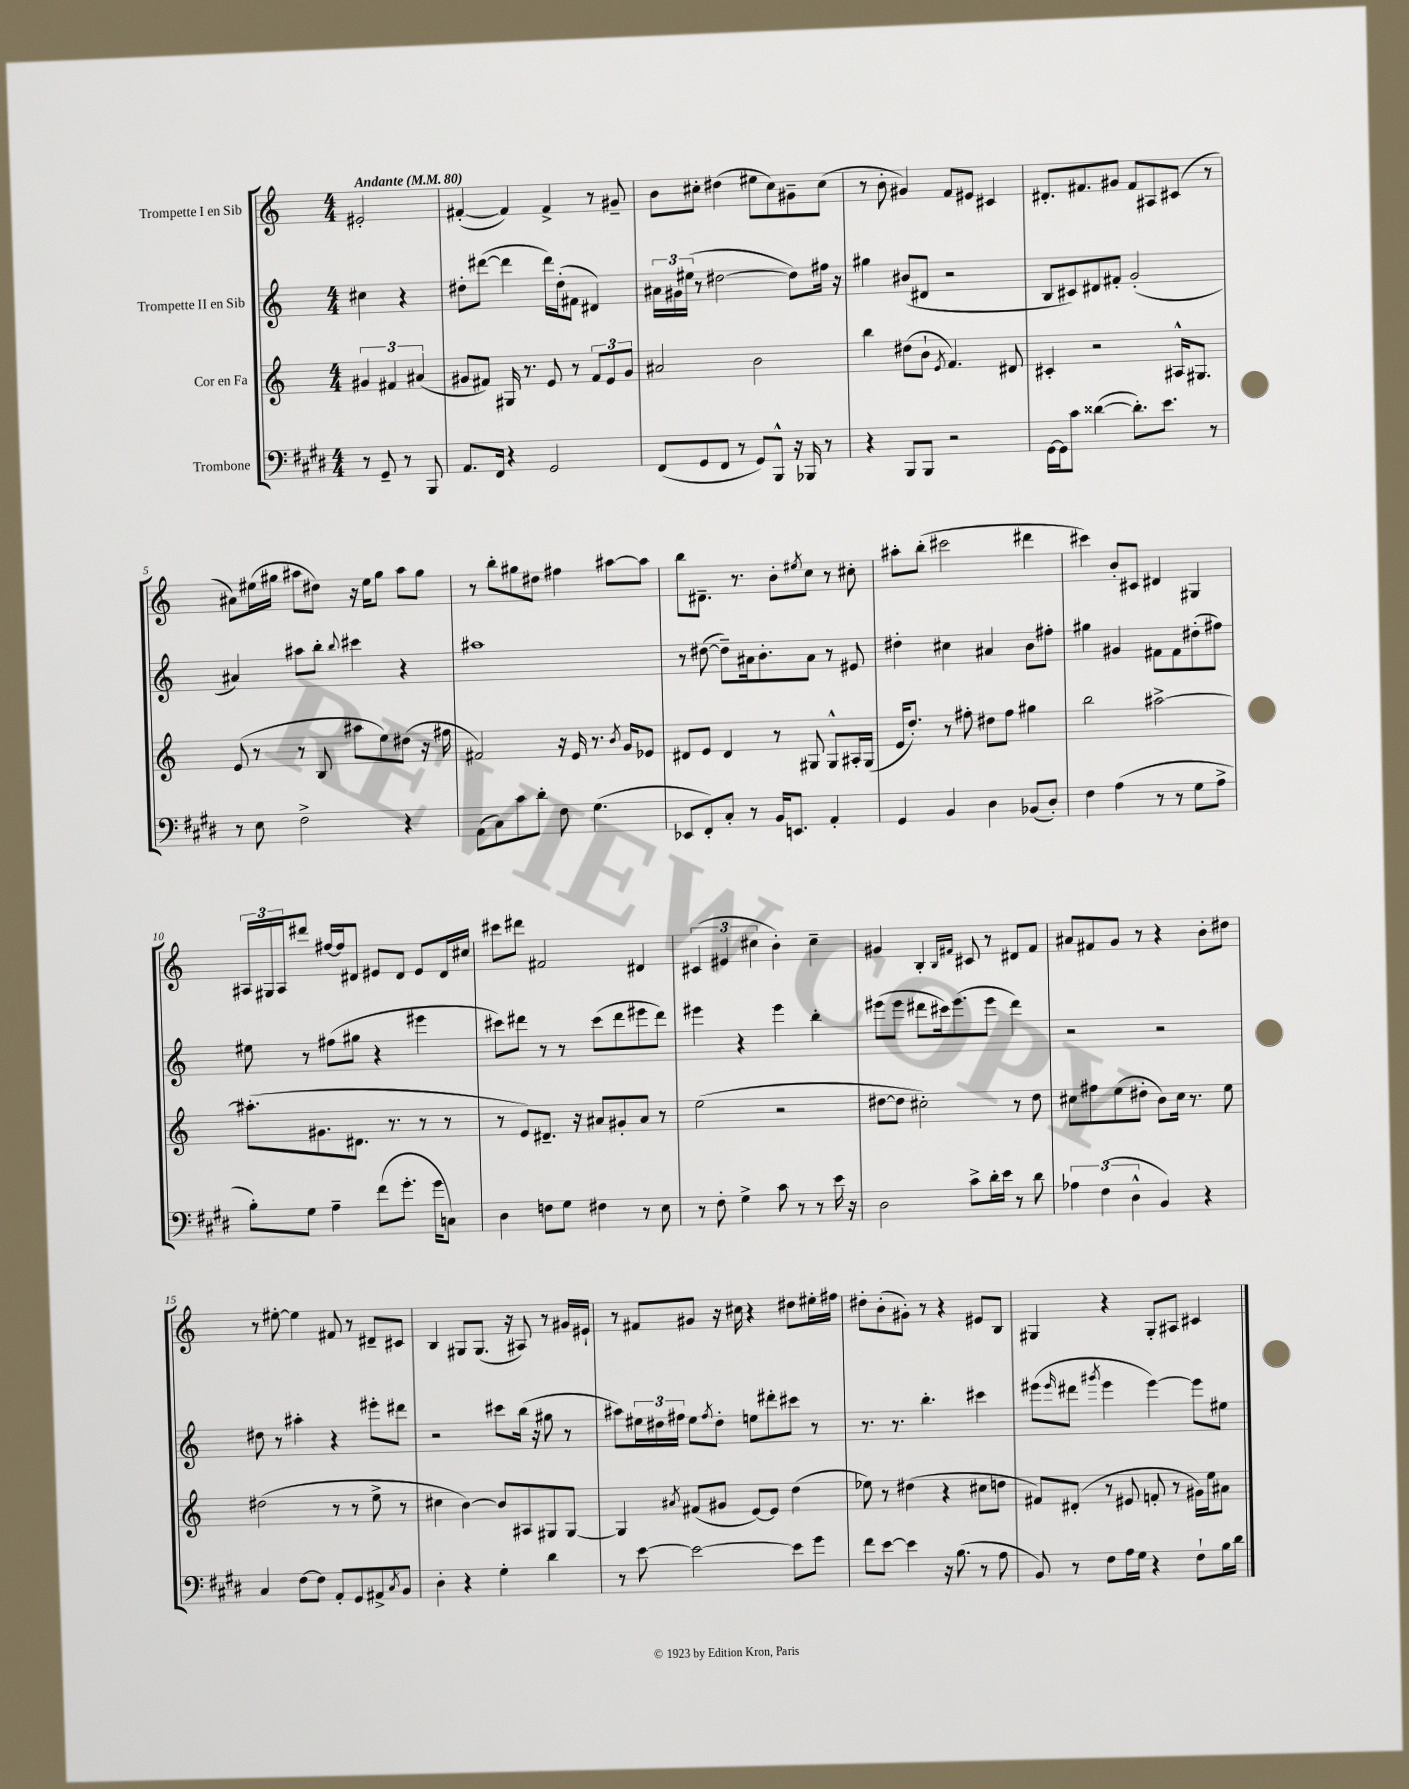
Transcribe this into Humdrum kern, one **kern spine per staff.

**kern	**kern	**kern	**kern
*staff4	*staff3	*staff2	*staff1
*clefF4	*clefG2	*clefG2	*clefG2
*k[f#c#g#d#]	*k[]	*k[]	*k[]
*M4/4	*M4/4	*M4/4	*M4/4
*MM80	*MM80	*MM80	*MM80
8r	6g#	4cc#	2e#'
8GG#~	.	.	.
.	6f#	.	.
8r	.	4r	.
.	(6a#	.	.
8BBB	.	.	.
=	=	=	=
8.AA	8g#	8dd#'	([4f#'
.	8f#)	([8ddd#	.
16FF#	.	.	.
4r	16G#	4ddd#]	4f#])
.	8.r	.	.
2GG#	8e	16ddd#)	4f#^
.	.	(16dd#'	.
.	8r	8f#	.
.	12f#	4d#)	8r
.	12e	.	.
.	.	.	8g#~
.	12g#	.	.
=	=	=	=
(8FF#	2a#	24a#	8b
.	.	24g#	.
.	.	(24ee#	.
8GG#	.	8r	8cc#'
8FF#	.	[2dd#	(4dd#
8r	.	.	.
8GG#)	2b	.	8ee#
8BBB^^	.	.	8cc#)
16r	.	8dd#])	8g#~
16BBB-	.	.	.
8r	.	16ff#	(8cc#
.	.	16r	.
=	=	=	=
4r	4bb	4gg#	8r
.	.	.	8b'
8BBB	(8dd#	(8b#	4g#)
8BBB	8b`	8d#	.
.	8qe	.	.
2r	4.f)	2r	8f
.	.	.	8e#
.	.	.	4c#
.	8d#	.	.
=	=	=	=
[16GG#	4c#'	8B	8.d#'
16GG#]	.	.	.
8c#	.	8c#)	.
.	.	.	8.f#
([4d##	2r	8d#	.
.	.	8f#'	8g#
8.d##'])	.	(2g'	8f#
.	.	.	8A#
8.e	.	.	.
.	16A#^^	.	(8c#
.	8.G#	.	.
8r	.	.	8r
=	=	=	=
8r	(8e	4a#)	8a#)
8E	8r	.	(16ee#
.	.	.	16gg#
2F#^	8r	8aa#	8aa#
.	8B	8bb'	8dd#)
.	.	8qqbb	.
.	8aa#	4ccc#	16r
.	.	.	16ee#
.	8ee)	.	8gg#
4r	(8dd#	4r	8aa#
.	16r	.	8gg#
.	16ff#	.	.
=	=	=	=
(8AA	2f#)	1aa#	8r
8C#)	.	.	8bb'
8c#	.	.	8gg#
8d#'	.	.	8dd#
8F#	16r	.	4ff#
.	16e	.	.
(4.G#	8.r	.	.
.	.	.	[8aa#
.	8qb	.	.
.	16g	.	.
.	8e-	.	8aa#]
=	=	=	=
8EE-	8d#	8r	8bb
8FF#')	8e	([8dd#	8.d#~
8C#'	4d#	8dd#~])	.
.	.	.	8.r
8r	.	16a#	.
.	.	8.b'	.
16BB	8r	.	8b'
8.EE	.	.	.
.	.	.	8qee#
.	8G#	8a#	8cc
4AA'	8G#^^	8r	8r
.	16A#'	8e#	8cc#'
.	(16G#	.	.
=	=	=	=
4GG#	16e	4dd#'	8aa#'
.	8.dd')	.	.
.	.	.	(8bb'
4BB	8r	4cc#	2ccc#
.	8ff#'	.	.
4D#	8dd#	4a#	.
.	8ff#	.	.
(8BB-	4gg#	8b	4ddd#
8D#')	.	8ff#'	.
=	=	=	=
4F#	2bb	4gg#	4ccc#)
(4A	.	4g#	8b'
.	.	.	8c#
8r	[2aa#^	8f#	4d#
8r	.	8f#	.
8G#	.	(8dd#'	4G#
8A^	.	8ff#)	.
=	=	=	=
8B')	(8.aa#']	8ee#	24A#
.	.	.	24G#
.	.	.	24A#
8G#	.	8r	8ddd#
.	8.g#	.	.
4A~	.	(8ff#	[16ff#
.	.	.	16ff#]
.	8.d#	8gg#	8d#
(8f#	.	4r	8e#
.	8.r	.	.
8.g#'	.	.	8d#
.	8r	4eee#	8e#
16g#	.	.	.
8C)	8r	.	16d#
.	.	.	16cc#
=	=	=	=
4D#	8r	8ccc#)	8ccc#
.	8e)	8ddd#	8ddd#
8F	8.d#~	8r	2f#
8G#	.	8r	.
.	16r	.	.
4F#	8a#	(8ccc#	.
.	8g#'	8ddd#	.
8r	8a#	8eee#	4d#
8E	8r	8ddd#)	.
=	=	=	=
8r	(2ee	4eee#	(6c#
8F#'	.	.	.
.	.	.	6e#
4G#^	.	4r	.
.	.	.	6cc#
8c#	2r	4eee#	4b')
8r	.	.	.
8r	.	4bb'	4cc#~
16e	.	.	.
16r	.	.	.
=	=	=	=
2D#	[8dd#	(8eee#	4g#
.	8dd#]	8eee#	.
.	2cc#')	8ddd#	4B'
.	.	16ccc#)	.
.	.	(8.eee#	.
.	.	.	16qqB
.	.	.	16qqf#
8c#^	.	.	8c#
16d#'	.	8eee#	8r
16e	.	.	.
8r	8r	4ddd#)	8d#
8d#	8dd#	.	8f#
=	=	=	=
6A-	8cc#	2r	8a#
.	8ff#	.	8f#
(6F#	.	.	.
.	(8ee	.	8g
6D#^^	.	.	.
.	8dd#'	.	8r
4BB)	8b)	2r	4r
.	16cc#	.	.
.	8.r	.	.
4r	.	.	8b'
.	8ee	.	8dd#
=	=	=	=
4C#	(2dd#	8dd#	8r
.	.	8r	[8ee#'
[8F#	.	4aa#'	4ee#]
8F#]	.	.	.
8AA'	8r	4r	8f#
8GG#	8r	.	8r
8AA#^	8ee^	8eee#'	8d#~
8qC#	.	.	.
8BB	8r	8ddd#	8c#
=	=	=	=
4D#'	4cc#	2r	4B
4r	[4b)	.	8G#
.	.	.	(8.G#
4G#'	8b]	8ccc#	.
.	.	.	16r
.	8A#	(16bb	8A#)
.	.	16r	.
4d#	8G#	8gg#	8r
.	[8G#	8r	16g#
.	.	.	16e#`
=	=	=	=
8r	4G#]	8aa#)	8r
[8e	.	24ee#	8f#
.	.	24dd#	.
.	.	24ff#	.
.	8qa#	.	.
2e_	(8f#	8ee#	8g#
.	.	8qff#	.
.	8g#	8dd#'	16r
.	.	.	16cc#
.	[8e)	8ee	4r
.	8e]	8ddd#'	.
8e]	(4dd	8ccc#	8dd#
8g#	.	8r	16ee#'
.	.	.	16ff#
=	=	=	=
8f#	8ee-)	8.r	8dd#'
[8e	8r	.	(8b'
.	.	8.r	.
4e]	(4dd#	.	8g#')
.	.	4.bb'	8r
16r	4r	.	4r
(8.B	.	.	.
8r	8cc#	4ccc#	8e#
8A	8dd	.	8B
=	=	=	=
8BB)	8f#)	(8eee#	4G#
.	.	16qqeee#	.
8r	(8d#'	8ddd#	.
.	.	8qggg#	.
8F#	8r	4eee#	4r
16A	8e#	.	.
16G#	.	.	.
4r	8f'	[4eee#)	8G#'
.	8r	.	8A#
8F#`	16g#)	8eee#]	4c#
.	16ee	.	.
16B	8a#	8ee#	.
16d#	.	.	.
==	==	==	==
*-	*-	*-	*-
